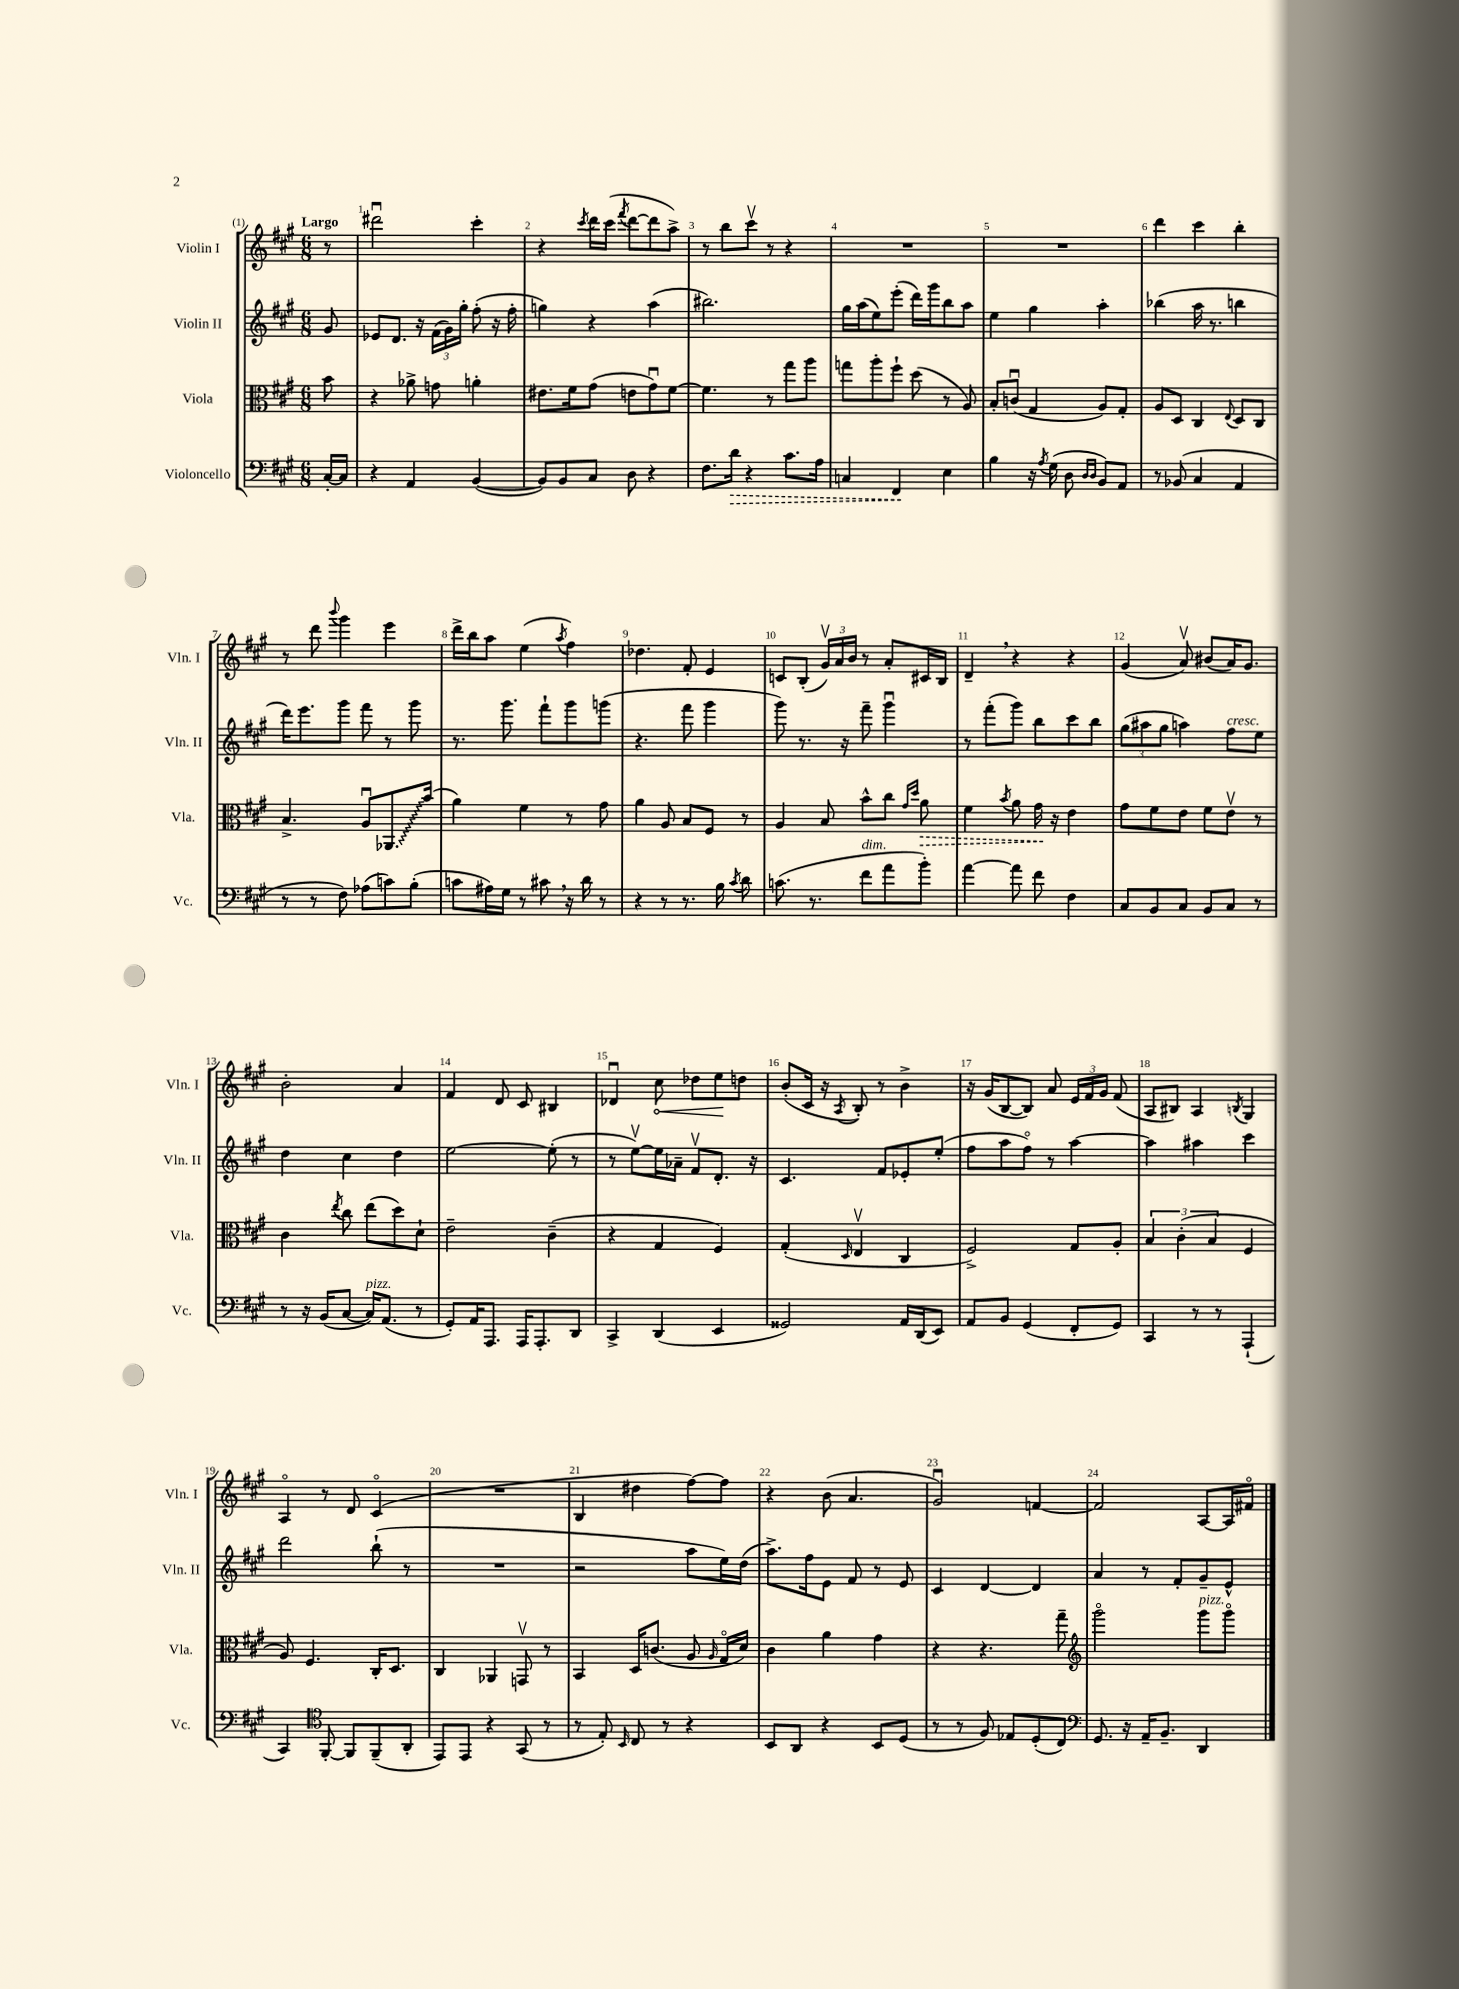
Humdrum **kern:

**kern	**kern	**kern	**kern
*staff4	*staff3	*staff2	*staff1
*clefF4	*clefC3	*clefG2	*clefG2
*k[f#c#g#]	*k[f#c#g#]	*k[f#c#g#]	*k[f#c#g#]
*M6/8	*M6/8	*M6/8	*M6/8
[16C#'	8b	8g#	8r
16C#]	.	.	.
=	=	=	=
4r	4r	8e-	2ddd#u
.	.	8.d	.
4AA	8a-^	.	.
.	.	16r	.
.	8g	(24f#	.
.	.	24g#)	.
.	.	24gg#'	.
([4BB	4a'	(8ff#'	4ccc#'
.	.	16r	.
.	.	16ff#'	.
=	=	=	=
8BB])	8.e#	4gg)	4r
8BB	.	.	.
.	16f#	.	.
.	.	.	8qccc#
8C#	(8g#	4r	16ddd
.	.	.	(16ccc#
.	.	.	8qfff#
8D	8e	.	[8ddd
4r	8g#u)	(4aa	8ddd]
.	[8f#	.	8aa^)
=	=	=	=
8.F#	4.f#]	2.bb#)	8r
.	.	.	8bb
16d	.	.	.
4r	.	.	8ccc#v
.	8r	.	8r
8.c#	8gg#	.	4r
.	8aa	.	.
16A	.	.	.
=	=	=	=
4C	8gg	16gg#	2.r
.	.	(16aa	.
.	8aa'	8ee)	.
4FF#	8ff#`	(8eee'	.
.	(8dd	16ddd)	.
.	.	16ggg#	.
4E	8r	8bb	.
.	8A)	8aa	.
=	=	=	=
4B	8B'	4ee	2.r
.	(8cu	.	.
16r	4G#	4gg#	.
8qA	.	.	.
(16G#	.	.	.
8D	.	.	.
16qqD	.	.	.
16qqD	.	.	.
8BB)	8A)	4aa'	.
8AA	8G#'	.	.
=	=	=	=
8r	8A	(4bb-	4ddd
(8BB-	8D	.	.
4C#	4C#	16aa	4ccc#
.	.	8.r	.
.	8qqE	.	.
4AA	8D	4bb	4bb'
.	8C#	.	.
=	=	=	=
8r	4.B^	16ddd)	8r
.	.	8.eee	.
8r	.	.	8ddd
.	.	.	8qqbbb
8F#)	.	8ggg#	4ggg#
(8A-	8Au	8fff#	.
8c)	8.AA-	8r	4eee
(8B'	.	8ggg#	.
.	(16b	.	.
=	=	=	=
8c	4a)	8.r	16ddd^
.	.	.	16bb
16A#)	.	.	8aa
16G#	.	8.ggg#	.
8r	4f#	.	(4ee
8c#	.	8fff#`	.
.	.	.	8qaa
16r	8r	8ggg#	4ff#)
16d	.	.	.
8r	8g#	(8ggg	.
=	=	=	=
4r	4a	4.r	4.dd-
8r	8A	.	.
8.r	8B	8fff#	8f#'
.	8F#	4ggg#	4e
16B	.	.	.
8qc#	.	.	.
8d	8r	.	.
=	=	=	=
(8.c	4A	8ggg#)	8c
.	.	8.r	(8B'
8.r	.	.	.
.	8B	.	24g#v)
.	.	.	24a
.	.	16r	.
.	.	.	24b
8f#	8b^^	8fff#~	8r
8a	8cc#	4ggg#u	8a'
.	16qqg#	.	.
.	16qqdd	.	.
8b')	8a	.	16c#
.	.	.	16B
=	=	=	=
[4a	4f#	8r	4d~
.	.	(8fff#'	.
.	8qb	.	.
8a]	8a	8ggg#)	4r
8f#	16g#	8bb	.
.	16r	.	.
4F#	4e	8ccc#	4r
.	.	8bb	.
=	=	=	=
8C#	8g#	(12gg#	(4g#
.	.	12aa#	.
8BB	8f#	.	.
.	.	12gg#	.
8C#	8e	4aa)	8av)
8BB	8f#	.	(8b#
8C#	8ev	8ff#	16a)
.	.	.	8.g#
8r	8r	8ee	.
=	=	=	=
8r	4c#	4dd	2b'
16r	.	.	.
(16BB	.	.	.
.	8qee	.	.
[8C#	8cc#	4cc#	.
16C#])	(8ee	.	.
(8.AA	.	.	.
.	8dd)	4dd	4a
8r	8d`	.	.
=	=	=	=
8GG#')	2e~	[2ee	4f#
16AA	.	.	.
8.AAA	.	.	.
.	.	.	8d
16AAA	.	.	8c#
8.AAA'	.	.	.
.	(4c#~	(8ee']	4B#
8DD	.	8r	.
=	=	=	=
4CC#^	4r	8r	4d-u
.	.	[8eev)	.
(4DD	4G#	16ee]	8cc#
.	.	16a-~	.
.	.	8f#v	8dd-
4EE	4F#)	8.d'	8ee
.	.	.	8dd
.	.	16r	.
=	=	=	=
2GG##)	(4G#'	4.c#	(8b'
.	.	.	16c#
.	.	.	16r
.	16qqD	.	8qA
.	4Ev	.	8B')
.	.	8f#	8r
16AA	4C#	8e-'	4b^
(16DD	.	.	.
8EE)	.	(8ee'	.
=	=	=	=
8AA	2F#^)	8ff#	16r
.	.	.	(16g#
8BB	.	8aa	[8B
(4GG#	.	8ff#o)	8B])
.	.	8r	8a
8FF#'	8G#	[4aa	24e
.	.	.	24f#
.	.	.	24g#
8GG#)	8A'	.	(8f#
=	=	=	=
4CC#	6B	4aa]	8A
.	.	.	8B#)
.	(6c#'	.	.
8r	.	4aa#	4A
.	6B	.	.
8r	.	.	.
.	.	.	8qB
(4AAA`	4F#	4ccc#	4G#
=	=	=	=
4CC#)	8A)	2ddd	4Ao
.	4.F#	.	.
*clefC4	*	*	*
[8FF#'	.	.	8r
8FF#]	.	.	8d
(8FF#~	16C#'	(8bb`	(4c#o
.	8.D	.	.
8AA'	.	8r	.
=	=	=	=
8EE)	4C#	2.r	2.r
8EE	.	.	.
4r	4AA-	.	.
(8GG#	8GGv	.	.
8r	8r	.	.
=	=	=	=
8r	4BB	2r	4B
8E')	.	.	.
16qqBB	.	.	.
8C#	16D	.	4dd#
.	(8.c	.	.
8r	.	.	.
4r	8A	8aa	[8ff#)
.	16qqA	.	.
.	16G#o	16ee)	8ff#]
.	16d)	(16dd	.
=	=	=	=
8BB	4c#	8.aa^)	4r
8AA	.	.	.
.	.	16ff#	.
4r	4a	8e	(8b
.	.	8f#	4.a
8BB	4g#	8r	.
(8D	.	8e	.
=	=	=	=
8r	4r	4c#	2g#u)
8r	.	.	.
8F#)	4.r	[4d	.
8E-	.	.	.
(8D'	.	4d]	[4f
8C#)	8gg#~	.	.
=	=	=	=
*clefF4	*clefG2	*	*
8.GG#	2ggg#o	4a	2f]
16r	.	.	.
16AA~	.	8r	.
8.BB~	.	.	.
.	.	8f#'	.
4DD	8ggg#	8g#~	[8A
.	8ggg#o	8e^^	16A]
.	.	.	16f#o
==	==	==	==
*-	*-	*-	*-
